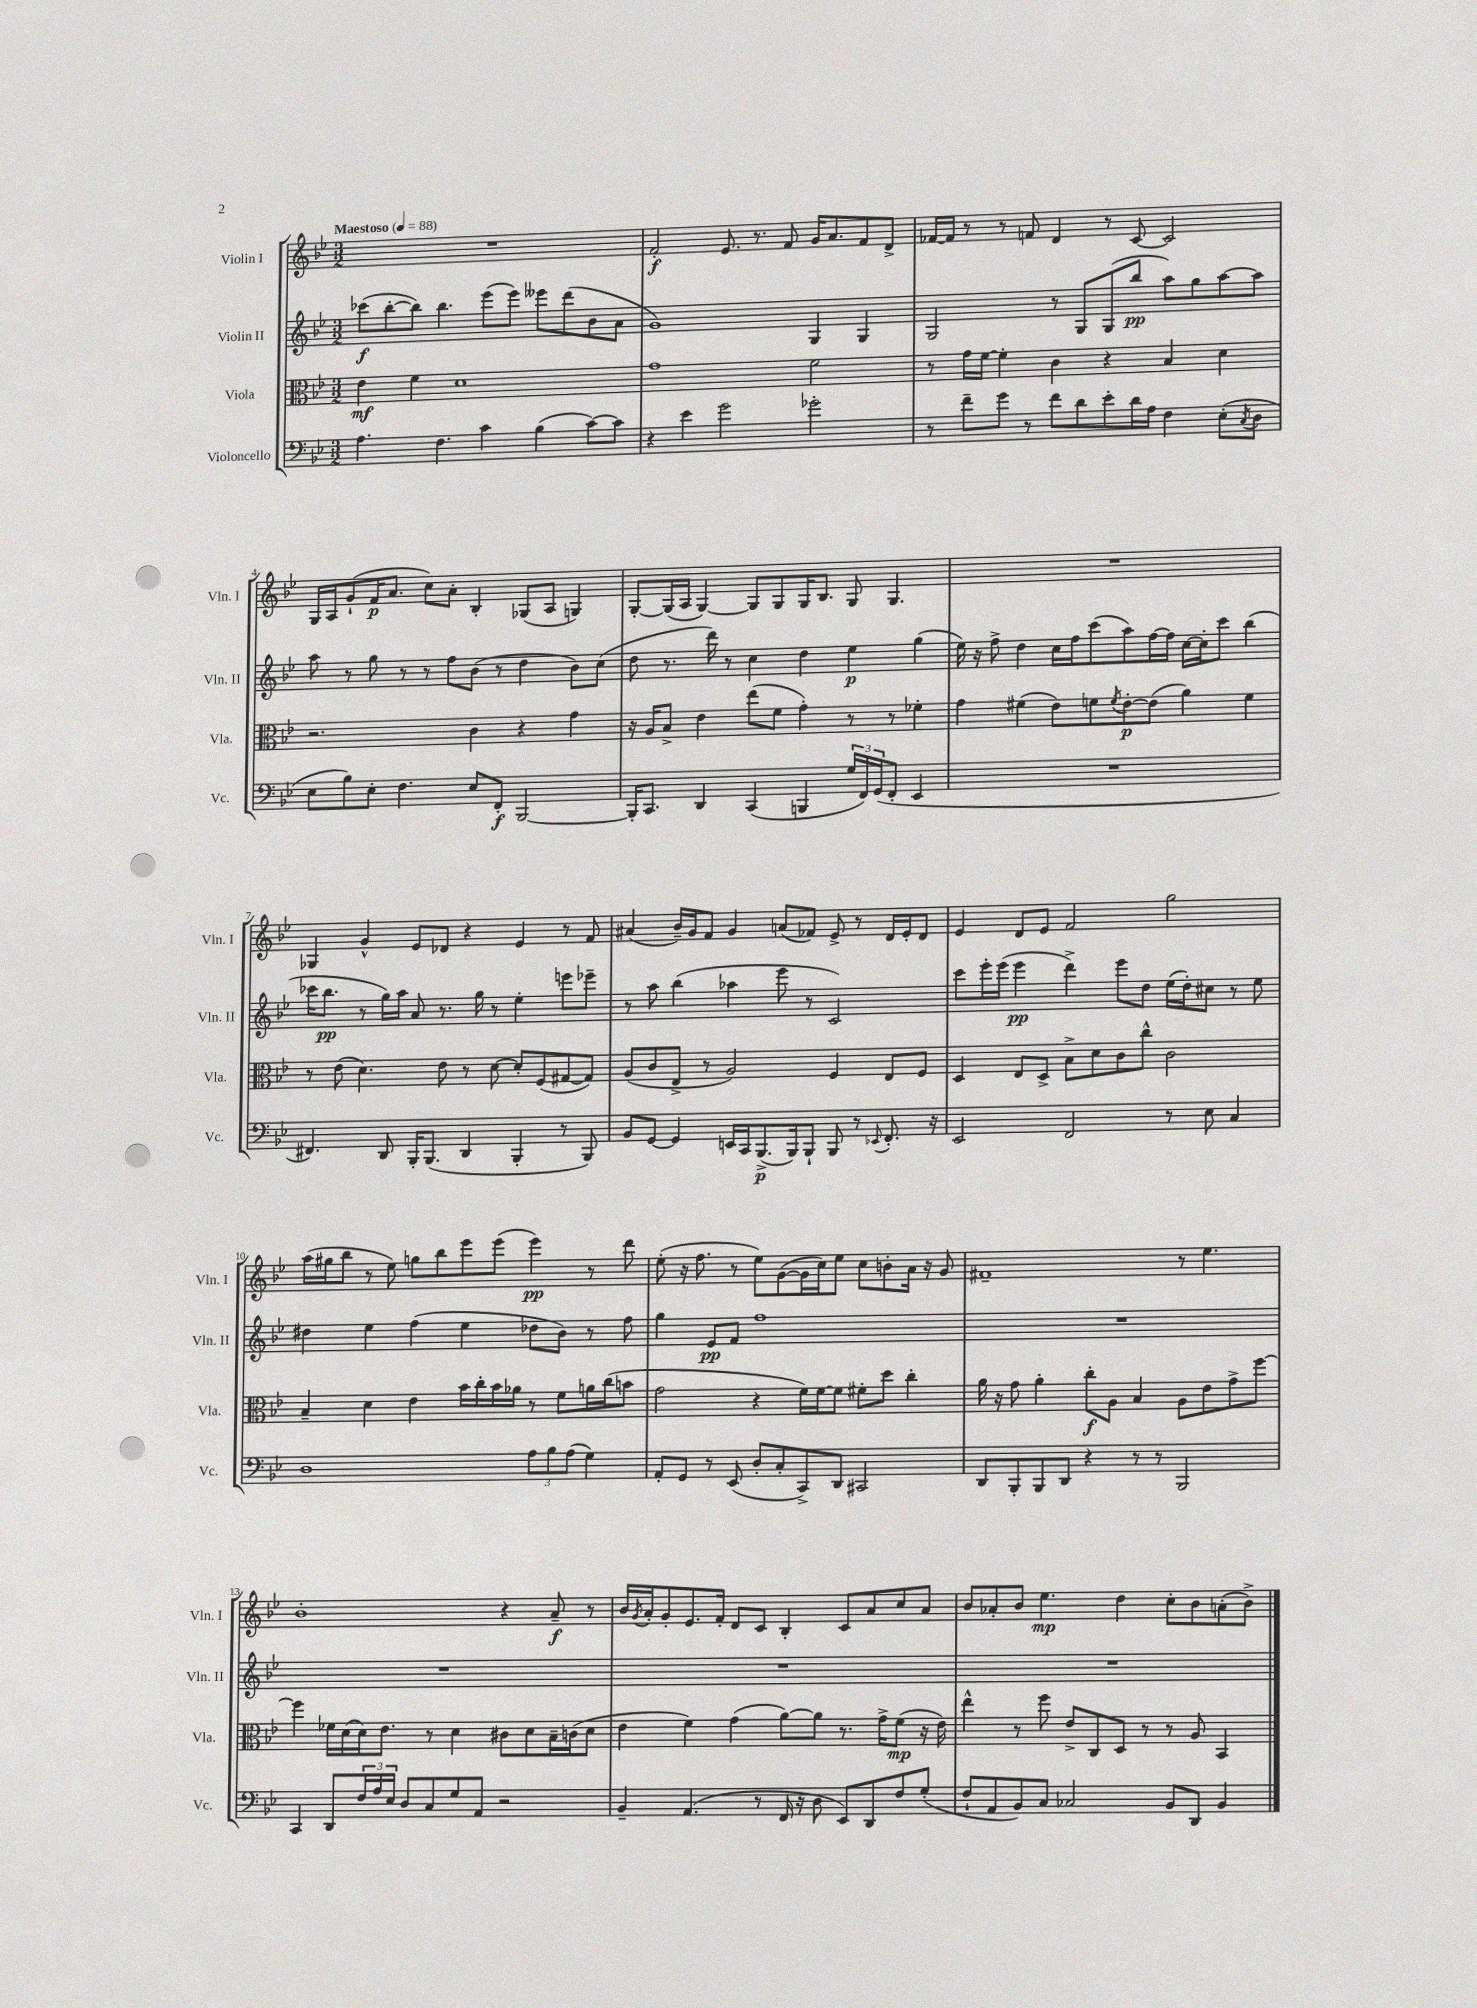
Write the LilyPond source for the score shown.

<<
\new StaffGroup <<
\new Staff = "s0" \with { instrumentName = "Violin I" shortInstrumentName = "Vln. I" } {
    \clef treble \key bes \major \numericTimeSignature \time 3/2 \tempo "Maestoso" 4 = 88
    R1. |
    f'2-.\f ees'8. r8. f'8 g'16 a'8. f'8 d'8-> |
    fes'16~ fes'16 r8 r8 f'8 d'4 r8 c'8~ c'2 |
    g16 a16 g'8-!( f'16\p a'8. c''8) a'8-. bes4-. ges8( a8 g4) |
    g8~-. g16( a16 g4~) g8 g8 g16 bes8. g8 g4. |
    R1. |
    ges4 g'4-^ ees'8 des'8 r4 ees'4 r8 f'8 |
    ais'4( bes'16--) g'16 f'8 g'4 a'8( fes'8) ees'8-> r8 d'16 ees'16-. d'8 |
    ees'4 d'8 ees'8 f'2 g''2 |
    a''16( gis''16 bes''8 r8 ees''8) g''8 bes''8 ees'''8 ees'''8( ees'''4\pp) r8 d'''8 |
    ees''8-.( r16 f''8. r8 ees''8) g'8~( g'16 c''16) ees''8 c''8 b'8-. a'16 r16 g'8 |
    fis'1-- r8 ees''4. |
    bes'1-. r4 a'8--\f r8 |
    bes'16 \acciaccatura { g'8 } a'16-. g'8-. ees'8. f'16-. d'8 c'8 bes4-. c'8 a'8 c''8 a'8 |
    bes'8 aes'8-. bes'8 ees''4.\mp d''4 c''8-. bes'8 a'8-.( bes'8->) \bar "|." |
}
\new Staff = "s1" \with { instrumentName = "Violin II" shortInstrumentName = "Vln. II" } {
    \clef treble \key bes \major \numericTimeSignature \time 3/2
    ces'''8\f( bes''8~-. bes''8) bes''4. ees'''8( ees'''8) eeses'''8 d'''8( bes'8 a'8 |
    g'1) g4 g4 |
    g2 r8 g8 g8( bes''8\pp a''8) g''8 a''8~ a''8 |
    a''8 r8 g''8 r8 r8 f''8 bes'8( r8 d''4 bes'8) c''8( |
    d''8 r8. d'''16) r8 c''4 d''4 ees''4\p g''4( |
    ees''16) r16 f''8-> d''4 c''16 f''16 c'''8( a''8) f''16~ f''16 c''16~ c''16-. c'''8 bes''4( |
    ces'''16 bes''8.\pp r8 g''16) a''16 a'8 r8. g''16 r8 ees''4-. e'''8 ees'''8-- |
    r8 a''8 bes''4( aes''4 ees'''8 r8 c'2) |
    c'''8 ees'''16-. ees'''16( ees'''4\pp d'''4->) ees'''8 d''8 ees''16( d''16-.) cis''8 r8 ees''8 |
    dis''4 ees''4 f''4( ees''4 des''8 bes'8) r8 f''8 |
    g''4 ees'8\pp f'8 f''1 |
    R1. |
    R1. |
    R1. |
    R1. \bar "|." |
}
\new Staff = "s2" \with { instrumentName = "Viola" shortInstrumentName = "Vla." } {
    \clef alto \key bes \major \numericTimeSignature \time 3/2
    ees'4\mf f'4 d'1 |
    g'1 f'2 |
    r8 g'16 f'16~ f'4-. c'4 r4 bes4 d'4 |
    r2. c'4 r4 g'4 |
    r16 a16 bes8-> ees'4 ees''8( f'8 g'4-.) r8 r8 fes'4-. |
    g'4 fis'4( ees'8) f'8 \acciaccatura { f'8 } ees'8~-.\p ees'8( a'4) f'4 |
    r8 ees'8( d'4.) ees'8 r8 d'8~ d'8-. f8( gis8~ gis8) |
    a8( c'8 ees8-> r8 a2) f4 ees8 f8 |
    d4 ees8 d8-> bes8-> d'8 c'8 c''8-^ c'2 |
    bes4-- d'4 ees'4 bes'16 c''16-. bes'16 aes'16 r8 f'8 a'16 c''16( b'8 |
    g'2 r4 f'16) f'16~ f'8 fis'8-. d''8 c''4-. |
    a'16 r16 g'8 a'4-. c''8-.\f a8 bes4 a8 ees'8 g'8-> f''8~ |
    f''4 fes'16 d'16( d'16) ees'8. r8 d'4 cis'8 d'8 bes16-- c'16( d'8 |
    ees'4 f'4) g'4( a'8~) a'8 r8. g'16-> f'8\mp( r16 ees'16) |
    ees''4-^ r8 f''8 ees'8-> c8 d8 r8 r8 a8 bes,4 \bar "|." |
}
\new Staff = "s3" \with { instrumentName = "Violoncello" shortInstrumentName = "Vc." } {
    \clef bass \key bes \major \numericTimeSignature \time 3/2
    a4. f4. c'4 bes4( c'8~) c'8 |
    r4 ees'4 g'2 ges'2-. |
    r8 f'8-- g'8 r8 f'8 d'8 ees'8-. d'16 a16 f4 ees8-.( \acciaccatura { c8 } d8 |
    ees8 bes8) ees8-. f4. ees8 f,8-.\f bes,,2~ |
    bes,,16-. c,8. d,4 c,4( b,,4 \tuplet 3/2 { g16 f,16) g,16( } f,8-. ees,4 |
    R1. |
    fis,4.) d,8 bes,,16-. bes,,8.( d,4 bes,,4-. r8 bes,,8) |
    bes,8 g,8~ g,4 e,16 c,16 bes,,8.->\p( bes,,16) bes,,8-! bes,,8 r8 \appoggiatura { ees,8 } f,8.-. r16 |
    ees,2 f,2 r8 ees8 c4 |
    d1 \tuplet 3/2 { a8 bes8 a8( } g4) |
    a,8-. g,8 r8 ees,8( d8-. c8-. c,8->) d,8 cis,2 |
    d,8 bes,,8-. bes,,8 d,8 r4 r8 r8 bes,,2 |
    c,4 d,8 \tuplet 3/2 { f16 a16 ees16 } d8 c8 g8 a,8 r2 |
    bes,4-- a,4.( r8 f,16 r16 d8 ees,8) d,8 f8 g8-.( |
    f8-! a,8 bes,8) c8 ces2 bes,8 d,8 bes,4 \bar "|." |
}
>>
>>
